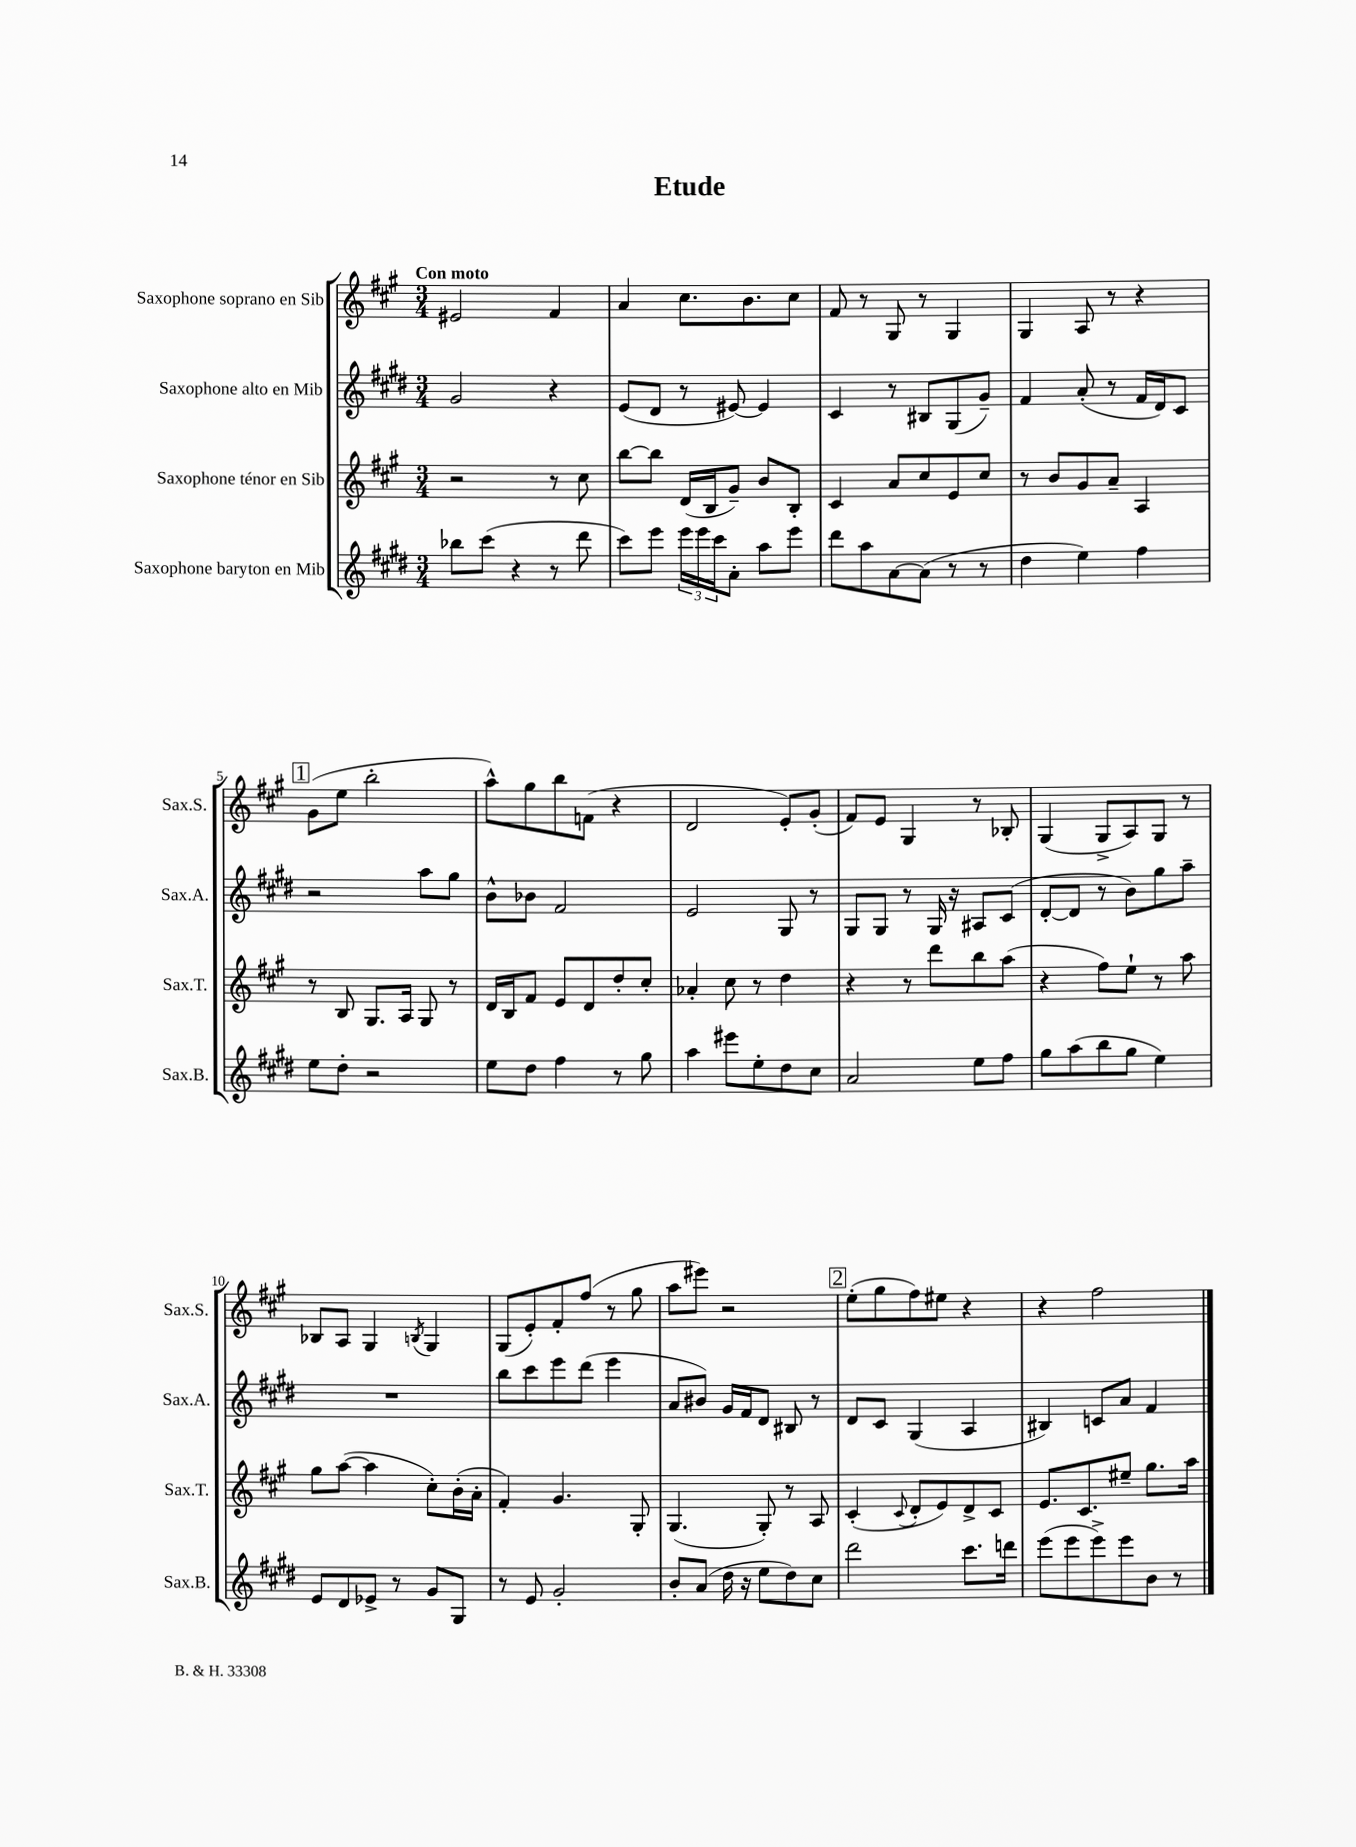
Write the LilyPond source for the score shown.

\header { title = "Etude" }
<<
\new StaffGroup <<
\new Staff = "s0" \with { instrumentName = "Saxophone soprano en Sib" shortInstrumentName = "Sax.S." } {
    \clef treble \key a \major \numericTimeSignature \time 3/4 \tempo "Con moto"
    eis'2 fis'4 |
    a'4 cis''8. b'8. cis''8 |
    fis'8 r8 gis8 r8 gis4 |
    gis4 a8 r8 r4 |
    \mark \markup { \box "1" } gis'8( e''8 b''2-. |
    a''8-^) gis''8 b''8 f'8( r4 |
    d'2 e'8-.) gis'8-.( |
    fis'8) e'8 gis4 r8 bes8-. |
    gis4( gis8-> a8) gis8 r8 |
    bes8 a8 gis4 \acciaccatura { b8 } gis4 |
    gis8( e'8-.) fis'8-. fis''8( r8 gis''8 |
    a''8 eis'''8) r2 |
    \mark \markup { \box "2" } e''8-.( gis''8 fis''8) eis''8 r4 |
    r4 fis''2 \bar "|." |
}
\new Staff = "s1" \with { instrumentName = "Saxophone alto en Mib" shortInstrumentName = "Sax.A." } {
    \clef treble \key e \major \numericTimeSignature \time 3/4
    gis'2 r4 |
    e'8( dis'8 r8 eis'8~) eis'4 |
    cis'4 r8 bis8 gis8( gis'8--) |
    fis'4 a'8-.( r8 fis'16 dis'16) cis'8 |
    \mark \markup { \box "1" } r2 a''8 gis''8 |
    b'8-^ bes'8 fis'2 |
    e'2 gis8 r8 |
    gis8 gis8 r8 gis16 r16 ais8 cis'8( |
    dis'8~-. dis'8 r8 b'8) gis''8 a''8-- |
    R2. |
    b''8 cis'''8 e'''8 dis'''8( e'''4 |
    a'8 bis'8) gis'16 fis'16 dis'8 bis8 r8 |
    \mark \markup { \box "2" } dis'8 cis'8 gis4( a4 |
    bis4) c'8 a'8 fis'4 \bar "|." |
}
\new Staff = "s2" \with { instrumentName = "Saxophone ténor en Sib" shortInstrumentName = "Sax.T." } {
    \clef treble \key a \major \numericTimeSignature \time 3/4
    r2 r8 cis''8 |
    b''8~ b''8 d'16( b16 gis'8--) b'8 b8-. |
    cis'4 a'8 cis''8 e'8 cis''8 |
    r8 b'8 gis'8 a'8-- a4 |
    \mark \markup { \box "1" } r8 b8 gis8. a16 gis8 r8 |
    d'16 b16 fis'8 e'8 d'8 d''8-. cis''8-. |
    aes'4-. cis''8 r8 d''4 |
    r4 r8 d'''8 b''8 a''8( |
    r4 fis''8) e''8-! r8 a''8 |
    gis''8 a''8~( a''4 cis''8-.) b'16-.( a'16-. |
    fis'4-.) gis'4. gis8-. |
    gis4.( gis8-.) r8 a8 |
    \mark \markup { \box "2" } cis'4-.( \appoggiatura { cis'8 } d'8-. e'8) d'8-> cis'8 |
    e'8. cis'8. eis''8-- gis''8. a''16 \bar "|." |
}
\new Staff = "s3" \with { instrumentName = "Saxophone baryton en Mib" shortInstrumentName = "Sax.B." } {
    \clef treble \key e \major \numericTimeSignature \time 3/4
    bes''8 cis'''8( r4 r8 dis'''8 |
    cis'''8) e'''8 \tuplet 3/2 { e'''16 e'''16 cis'''16 } a'8-. a''8 e'''8 |
    dis'''8 a''8 a'8~ a'8( r8 r8 |
    dis''4 e''4) fis''4 |
    \mark \markup { \box "1" } e''8 dis''8-. r2 |
    e''8 dis''8 fis''4 r8 gis''8 |
    a''4 eis'''8 e''8-. dis''8 cis''8 |
    a'2 e''8 fis''8 |
    gis''8 a''8( b''8 gis''8 e''4) |
    e'8 dis'8 ees'8-> r8 gis'8 gis8 |
    r8 e'8 gis'2-. |
    b'8-. a'8( dis''16 r16 e''8 dis''8) cis''8 |
    \mark \markup { \box "2" } dis'''2 cis'''8. d'''16 |
    e'''8( e'''8 e'''8->) e'''8 b'8 r8 \bar "|." |
}
>>
>>
